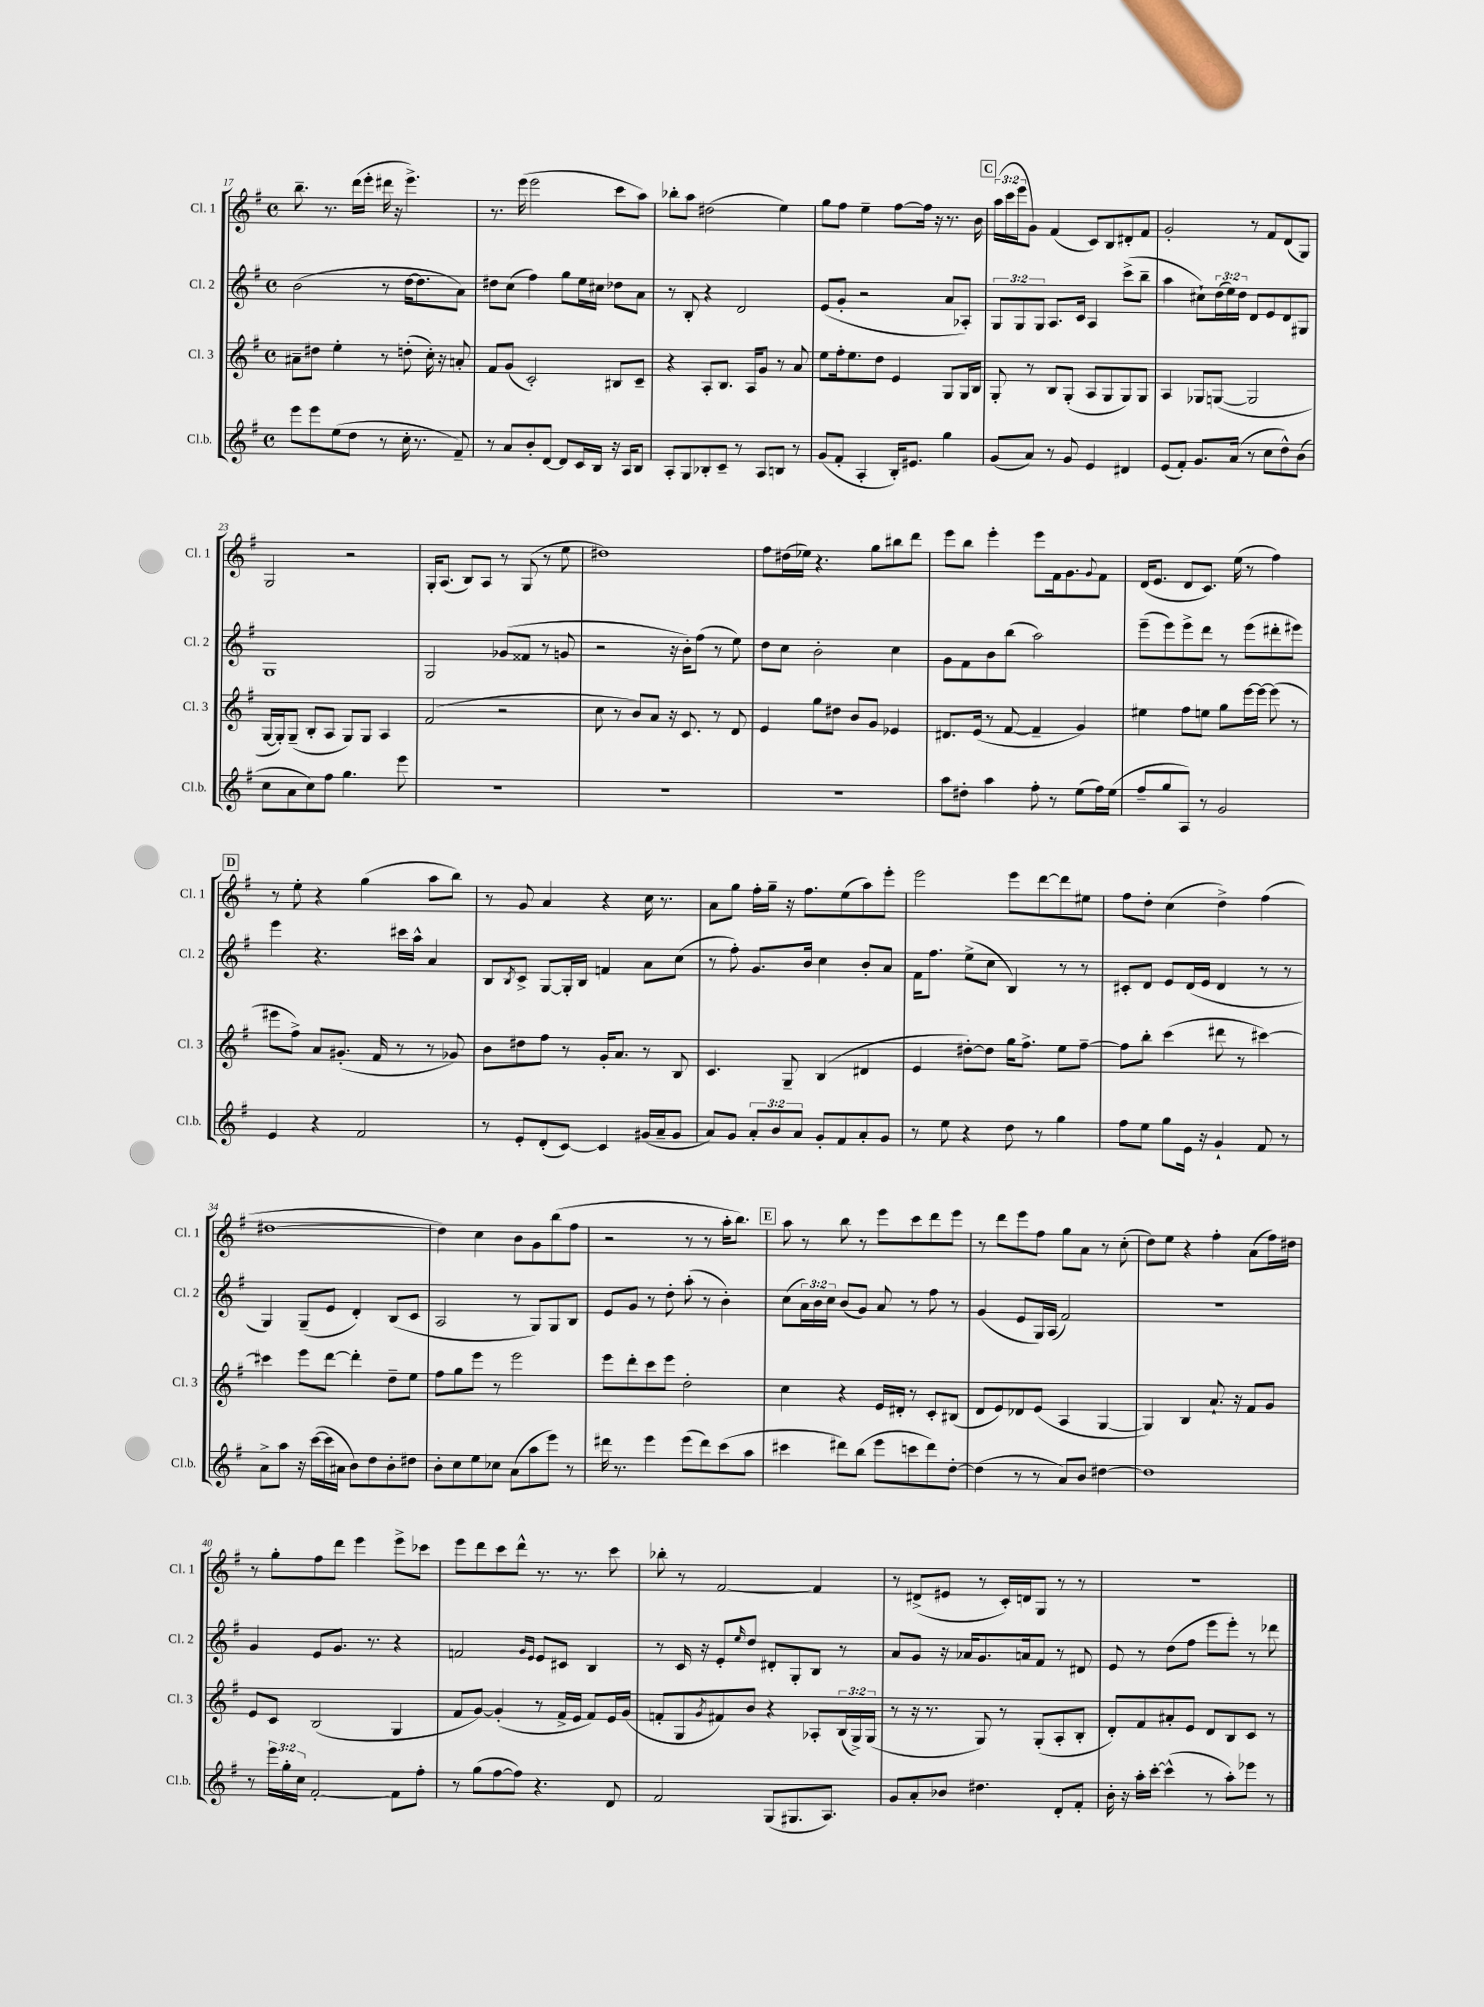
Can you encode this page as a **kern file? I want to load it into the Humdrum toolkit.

**kern	**kern	**kern	**kern
*staff4	*staff3	*staff2	*staff1
*clefG2	*clefG2	*clefG2	*clefG2
*k[f#]	*k[f#]	*k[f#]	*k[f#]
*M4/4	*M4/4	*M4/4	*M4/4
*met(c)	*met(c)	*met(c)	*met(c)
8eee	8a#~	(2b	8.bb~
8eee	8dd#	.	.
.	.	.	8.r
(8ee	4ee'	.	.
8dd	.	.	(16ddd
.	.	.	16eee'
8r	8r	8r	16ddd#
.	.	.	16r
16cc'	(8dd'	[16dd	4.eee^)
8.r	.	8.dd]	.
.	16cc')	.	.
.	16r	.	.
8f#~)	8a'	8a)	.
=	=	=	=
8r	8f#	8dd#	8.r
8a	(8g	(8cc	.
.	.	.	(16eee
8b'	2c')	4ff#)	2eee
[8d	.	.	.
8d]	.	8gg	.
16c	.	16ee	.
16B	.	16cc#	.
16r	8B#	8dd-	8ccc
16A	.	.	.
8B	8c~	8a	8aa)
=	=	=	=
8A'	4r	8r	8bb-'
8G	.	8B'	8aa
8B-'	8A'	4r	(2dd#
8c~	8.B	.	.
8r	.	2d	.
.	16A	.	.
8A	8g	.	.
8B	8r	.	4ee)
8r	8a	.	.
=	=	=	=
(8g	8ee	(8e	8gg
8f#'	16ff#'	8g'	8ff#
.	8.ee	.	.
4A'	.	2r	4ee~
.	8dd	.	.
16B')	4e	.	[8ff#
8.e#	.	.	.
.	.	.	16ff#]
.	.	.	16r
4gg	8G	8a	8.r
.	16G	8A-')	.
.	16B	.	16b
=	=	=	=
(8g	8G'	12G	(24aa
.	.	.	24ccc
.	.	12G	24eee
8a)	8r	.	8g)
.	.	12G	.
8r	8B	8.A	(4f#
8g	(8G'	.	.
.	.	16c	.
4e	8A	4A	8c)
.	8G	.	8B
4d#	8G)	(8ccc^	8d#'
.	8G	8bb~	8f#
=	=	=	=
(8e	4A	4aa	2g'
8f#')	.	.	.
8.g	8G-	8cc#`)	.
.	([8G	(24dd	.
.	.	24ee)	.
(16a	.	.	.
.	.	24dd	.
8r	2G]	8d	8r
8cc	.	8e	8f#
8dd^^)	.	8d	(8d
(8b	.	8G#	8G)
=	=	=	=
8cc	[16G	1G	2G
.	16G'])	.	.
8a	(8G~	.	.
8cc)	8B'	.	.
8ff#	8A	.	.
4.gg	8G)	.	2r
.	8G	.	.
.	4A	.	.
8eee	.	.	.
=	=	=	=
1r	(2f#	2G	16G'
.	.	.	(8.A
.	.	.	8B)
.	.	.	8A
.	2r	(8g-	8r
.	.	8f##	(8G
.	.	8r	8r
.	.	8g	8ee
=	=	=	=
1r	8cc	2r	1dd#)
.	8r	.	.
.	8b)	.	.
.	8a	.	.
.	16r	16r	.
.	8.c	16b')	.
.	.	(8ff#	.
.	8r	8r	.
.	8d	8ee)	.
=	=	=	=
1r	4e	8dd	8ff#
.	.	8cc	(16dd#
.	.	.	16ee-)
.	8gg	2b'	4.r
.	8dd#	.	.
.	8b	.	.
.	8g	.	8gg
.	4e-	4cc	8bb#
.	.	.	8ddd
=	=	=	=
8aa	8.d#	8g	8eee
8dd#'	.	8f#	8bb
.	(16e	.	.
4aa	8r	8b	4eee'
.	[8f#	(8bb	.
8ff#'	4f#~]	2aa)	8eee
8r	.	.	16f#
.	.	.	8.g
(8ee	4g)	.	.
.	.	.	8qqg
16ff#)	.	.	8f#
(16ee	.	.	.
=	=	=	=
8ff#~	4ee#	(8eee~	(16d
.	.	.	8.e
8gg	.	8eee)	.
8A)	8ff#	8eee^	8d
8r	8ee	8ddd	8.c)
2g	8gg	8r	.
.	.	.	(16ee
.	[16eee	(8eee	8r
.	16eee_	.	.
.	(8eee]	8ddd#'	4ff#)
.	8r	8eee#)	.
=	=	=	=
4e	8eee#	4eee	8r
.	8ff#^)	.	8ee'
4r	8a	4.r	4r
.	(8.g#'	.	.
2f#	.	.	(4gg
.	16f#	.	.
.	8r	16ccc#	.
.	.	16aa^^	.
.	8r	4a	8aa
.	8g-)	.	8bb)
=	=	=	=
8r	8b	8B	8r
.	.	8qB	.
8e'	8dd#	8c^	8g
(8d'	8ff#	[8G	4a
[8c)	8r	16G']	.
.	.	16B	.
4c]	16g'	4f	4r
.	8.a	.	.
(16g#	8r	8a	16cc
16a~	.	.	8.r
8g#	8B	(8cc	.
=	=	=	=
8a)	4.c	8r	8a
8g	.	8ff#')	8gg
12a'	.	8.g	16ff#'
.	.	.	16gg~
12b	.	.	.
.	8G~	.	16r
12a	.	.	.
.	.	16b	8.ff#
8g'	(4B	4cc	.
8f#	.	.	(8ee
8a'	4d#	8b'	8aa)
8g	.	8a	8eee'
=	=	=	=
8r	4e	16f#	2eee
.	.	8.ff#	.
8ee	.	.	.
4r	[8dd#')	(8ee^	.
.	8dd#]	8cc	.
8dd	16gg	4B)	8eee
.	8.ff#^	.	.
8r	.	.	[8ddd
4gg	8ee	8r	8ddd]
.	[8ff#~	8r	8ee#
=	=	=	=
8ff#	8ff#]	8c#'	8ff#
8ee	8bb'	8d	8dd'
8gg	(4ccc	8e	(4cc
16e	.	(16d	.
16r	.	16e	.
4g`	8ddd#	4d	4dd^)
.	8r	.	.
8f#	[4ccc#)	8r	(4ff#
8r	.	8r	.
=	=	=	=
8a^	4ccc#]	4G)	[1dd#
8aa	.	.	.
16r	8eee	(8G~	.
([16ccc	.	.	.
16ccc]	[8ddd	8e	.
16a#	.	.	.
8b)	4ddd']	4d')	.
8dd	.	.	.
8b'	8dd~	(8B	.
8dd#	8ee	8c	.
=	=	=	=
8b'	8ff#	2A	4dd#])
8cc	8gg	.	.
8ee	8eee	.	4cc
8cc-	8r	.	.
(8a	2eee	8r	8b
8aa	.	8G)	8g
8eee)	.	8G	(8bb
8r	.	8B	8ff#
=	=	=	=
16ddd#	8eee	8e	2r
8.r	.	.	.
.	8ddd'	8g	.
4eee	8ccc	8r	.
.	8eee	8dd'	.
(8eee	2dd'	(8aa'	8r
8ddd#)	.	8r	8r
(8ccc	.	4b')	16aa'
.	.	.	8.bb)
8aa	.	.	.
=	=	=	=
4ccc#	4cc	(8cc	8aa
.	.	24a)	8r
.	.	24b	.
.	.	24cc	.
8ddd#)	4r	(8b	8bb
(8bb	.	8g)	8r
8eee	16e	8a	8eee
.	16d#'	.	.
8ccc	8r	8r	8ccc
8ddd#)	8c'	8ff#	8ddd
[8dd'	(8B#	8r	8eee
=	=	=	=
(4dd]	8d	(4g	8r
.	8e)	.	8ddd
8r	8d-	8e	8eee
8r	(8e	16G)	8ff#
.	.	(16A	.
8a)	4A	2f#)	8gg
8b	.	.	8a
[4dd#	[4G	.	8r
.	.	.	(8cc'
=	=	=	=
1dd#]	4G])	1r	8dd)
.	.	.	8ee
.	4B	.	4r
.	8.a`	.	4ff#'
.	16r	.	.
.	8f#	.	(8a
.	8g	.	16ff#)
.	.	.	16dd#
=	=	=	=
8r	8e	4g	8r
24eee	8c	.	8gg'
24gg'	.	.	.
24cc	.	.	.
[2f#'	(2B	8e	8ff#
.	.	8.g	8ddd
.	.	.	4eee
.	.	8.r	.
8f#]	4G	4r	8eee^
8ff#'	.	.	8ccc-
=	=	=	=
8r	8f#	2f	8eee
(8gg	[8g)	.	8ddd
[8ff#	(4g']	.	8ccc
8ff#])	.	.	8ddd^^
.	.	16qqg	.
.	.	16qqe	.
4.r	8r	8e	8.r
.	16f#^	8c#	.
.	16e	.	8.r
.	8f#)	4B	.
8d	16e	.	8ccc
.	(16g	.	.
=	=	=	=
2f#	8f'	8r	8bb-'
.	8G	16c	8r
.	.	16r	.
.	8qg	.	.
.	8f#)	8e'	[2f#
.	.	16qqee	.
.	8b	8dd	.
(8G	4r	8d#'	.
8.G#	.	8G'	.
.	8A-'	8B	4f#]
8.A)	.	.	.
.	(24B	8r	.
.	24G^)	.	.
.	(24G	.	.
=	=	=	=
8g	8r	8a	8r
8a'	16r	8g	(8d#^
.	8.r	.	.
8b-	.	16r	8e#
.	.	16a-	.
4.dd#	8G)	8.g	8r
.	8r	.	16c')
.	.	16a	16d
.	(8G'	8f#	8G
8d'	8A'	8r	8r
8f#'	8B'	8d#	8r
=	=	=	=
16b'	8d')	8e	1r
16r	.	.	.
16aa'	8f#	8r	.
[16ccc'	.	.	.
(4ccc^^]	8a#'	(8dd	.
.	8e	8ff#	.
8r	8d	8eee	.
8aa')	8B	8eee')	.
8eee-	8c	8r	.
8r	8r	8ddd-	.
==	==	==	==
*-	*-	*-	*-
